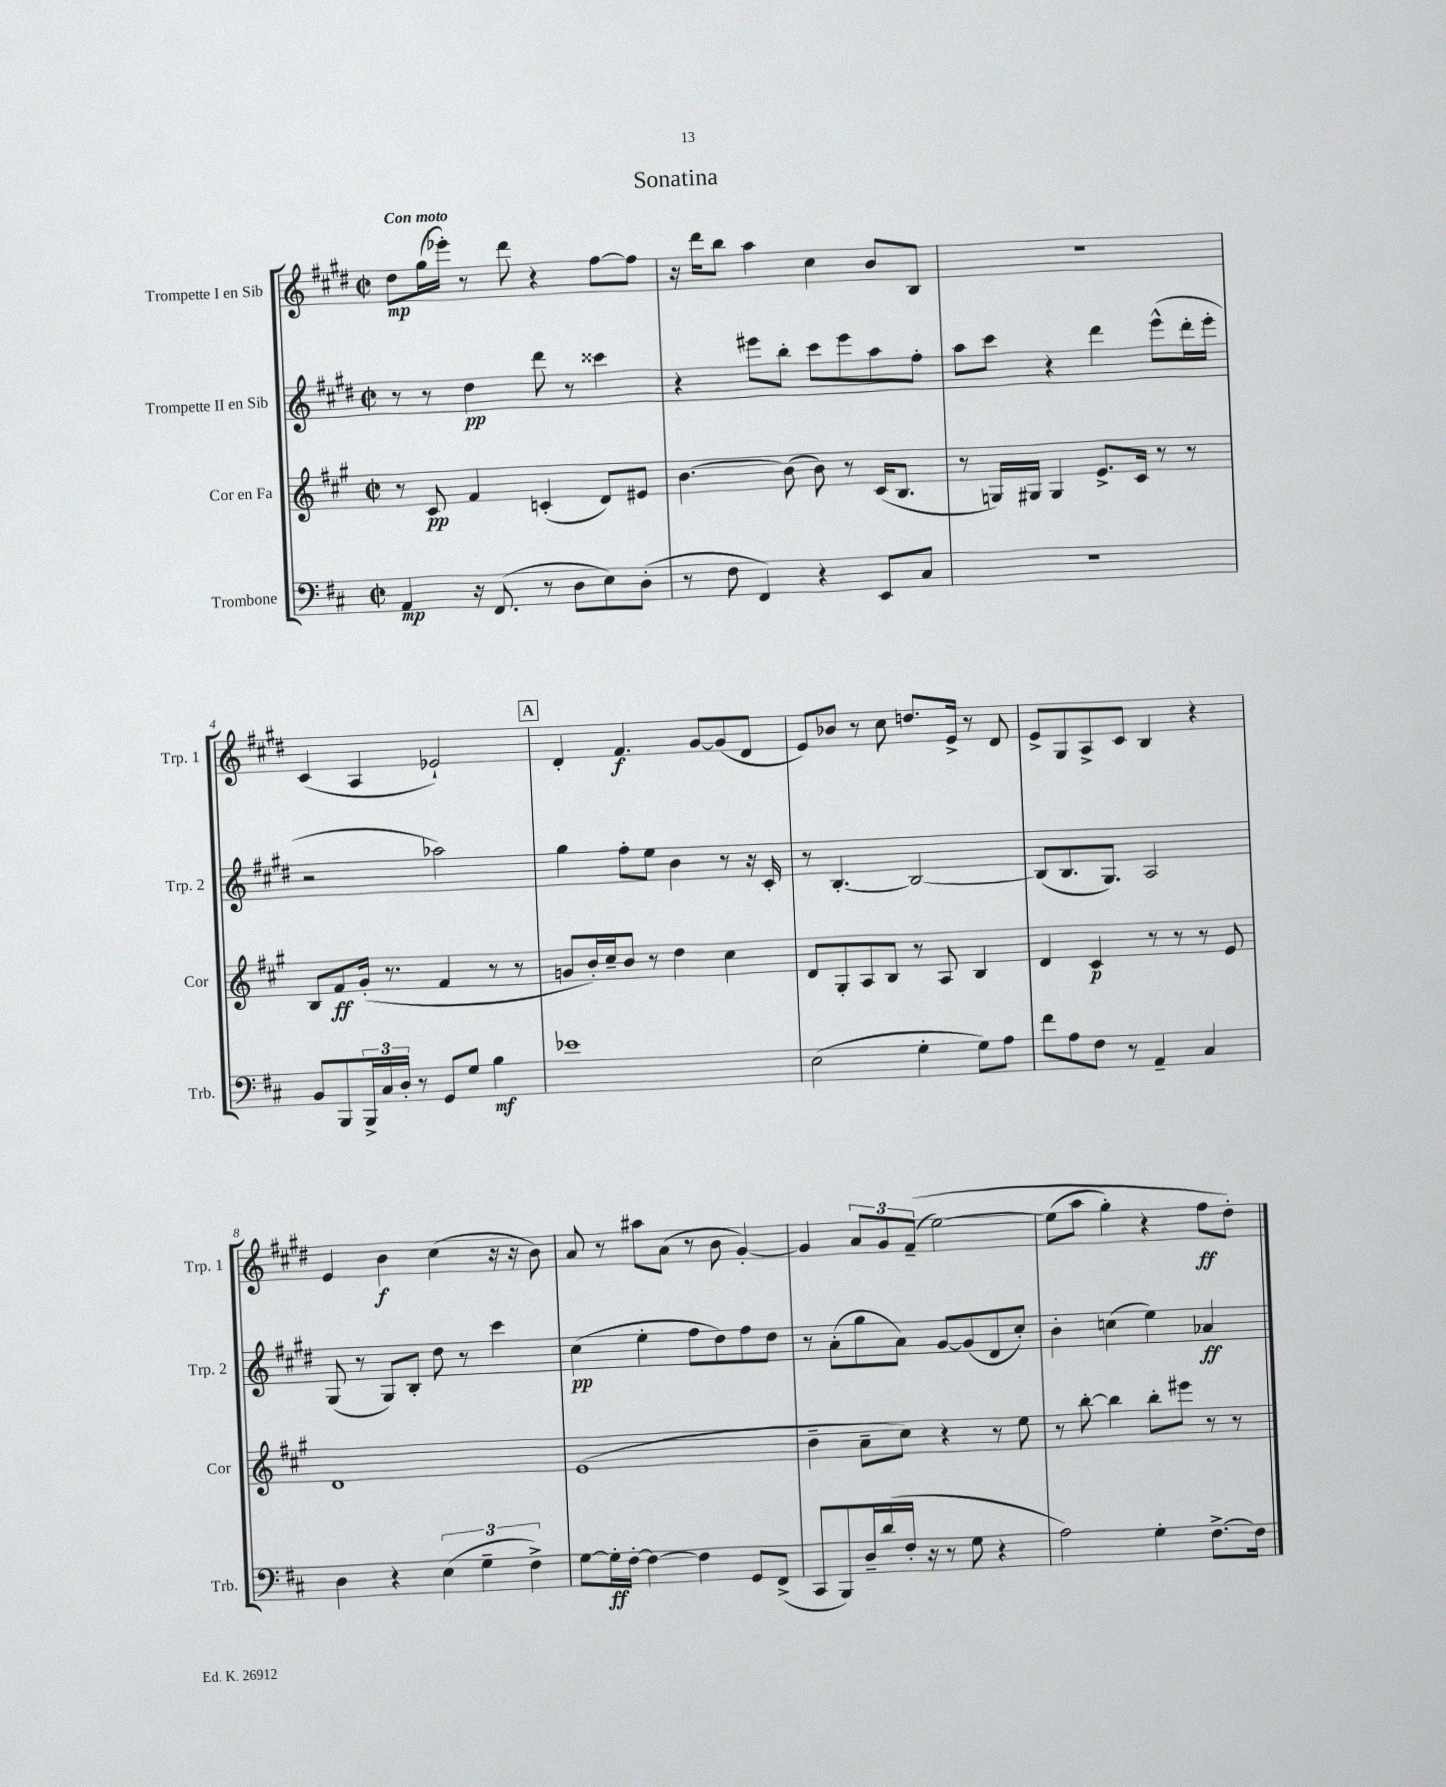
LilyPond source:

\header { title = "Sonatina" }
<<
\new StaffGroup <<
\new Staff = "s0" \with { instrumentName = "Trompette I en Sib" shortInstrumentName = "Trp. 1" } {
    \clef treble \key e \major \defaultTimeSignature \time 2/2 \tempo "Con moto"
    dis''8\mp gis''16( ees'''16-.) r8 dis'''8 r4 fis''8~ fis''8 |
    r16 dis'''16 b''8 a''4 cis''4 b'8 b8 |
    R1 |
    cis'4( a4 ees'2-!) |
    \mark \markup { \box "A" } dis'4-. fis'4.\f gis'8~ gis'8( dis'8 |
    e'8) bes'8 r8 cis''8 d''8. e'16-> r8 dis'8 |
    e'8-> gis8 a8-> cis'8 b4 r4 |
    e'4 b'4\f cis''4( r16 r16 b'8) |
    a'8 r8 ais''8 a'8( r8 b'8 gis'4~-.) |
    gis'4 \tuplet 3/2 { a'8 gis'8 fis'8--(\( } e''2~) |
    e''8( a''8 gis''4-.) r4 fis''8\ff dis''8-.\) \bar "|." |
}
\new Staff = "s1" \with { instrumentName = "Trompette II en Sib" shortInstrumentName = "Trp. 2" } {
    \clef treble \key e \major \defaultTimeSignature \time 2/2
    r8 r8 dis''4\pp dis'''8 r8 cisis'''4 |
    r4 eis'''8 b''8-. cis'''8 eis'''8 a''8 fis''8-. |
    a''8 cis'''8 r4 dis'''4 e'''8-^( dis'''16-. e'''16-. |
    r2 aes''2) |
    \mark \markup { \box "A" } gis''4 fis''8-. e''8 b'4 r8 r16 cis'16-. |
    r8 b4.~-. b2~ |
    b8( b8. gis8.) a2 |
    gis8( r8 gis8) b8-. dis''8 r8 cis'''4 |
    cis''4\pp( e''4-. fis''8 dis''8) fis''8 dis''8 |
    r8 a'8-.( gis''8 a'8) gis'8~ gis'8( dis'8 cis''8-.) |
    b'4-. c''4( e''4) aes'4\ff \bar "|." |
}
\new Staff = "s2" \with { instrumentName = "Cor en Fa" shortInstrumentName = "Cor" } {
    \clef treble \key a \major \defaultTimeSignature \time 2/2
    r8 cis'8\pp fis'4 c'4-.( d'8) eis'8 |
    b'4.~ b'8( b'8) r8 cis'16( b8. |
    r8 g16) gis16 gis4 e'8.-> cis'16 r8 r8 |
    b8 fis'8\ff gis'16-.( r8. fis'4 r8 r8 |
    \mark \markup { \box "A" } g'8 b'16-.) cis''16-- b'8 r8 d''4 cis''4 |
    d'8 gis8-. a8 b8 r8 a8 b4 |
    d'4 cis'4\p r8 r8 r8 e'8 |
    d'1 |
    e'1( |
    b'4-- a'8-- cis''8) r4 r8 e''8 |
    r8 b''8~-. b''4 b''8-. eis'''8 r8 r8 \bar "|." |
}
\new Staff = "s3" \with { instrumentName = "Trombone" shortInstrumentName = "Trb." } {
    \clef bass \key d \major \defaultTimeSignature \time 2/2
    a,4\mp r16 fis,8.( r8 d8 e8) d8-.( |
    r8 fis8 fis,4) r4 e,8 cis8 |
    r1 |
    b,8 b,,8 \tuplet 3/2 { b,,16-> cis16 d16-. } r8 g,8 g8 b4\mf |
    \mark \markup { \box "A" } ees'1 |
    e2( g4-. g8) a8 |
    fis'8 a8 fis8 r8 a,4-- cis4 |
    d4 r4 \tuplet 3/2 { e4( g4-- fis4->) } |
    g8~ g16-.\ff fis16~-. fis4~ fis4 g,8 fis,8->( |
    cis,8 b,,8) d16-- d'16( fis16-. r16 r8 g8 r4 |
    a2) g4-. fis8.~-> fis16 \bar "|." |
}
>>
>>
